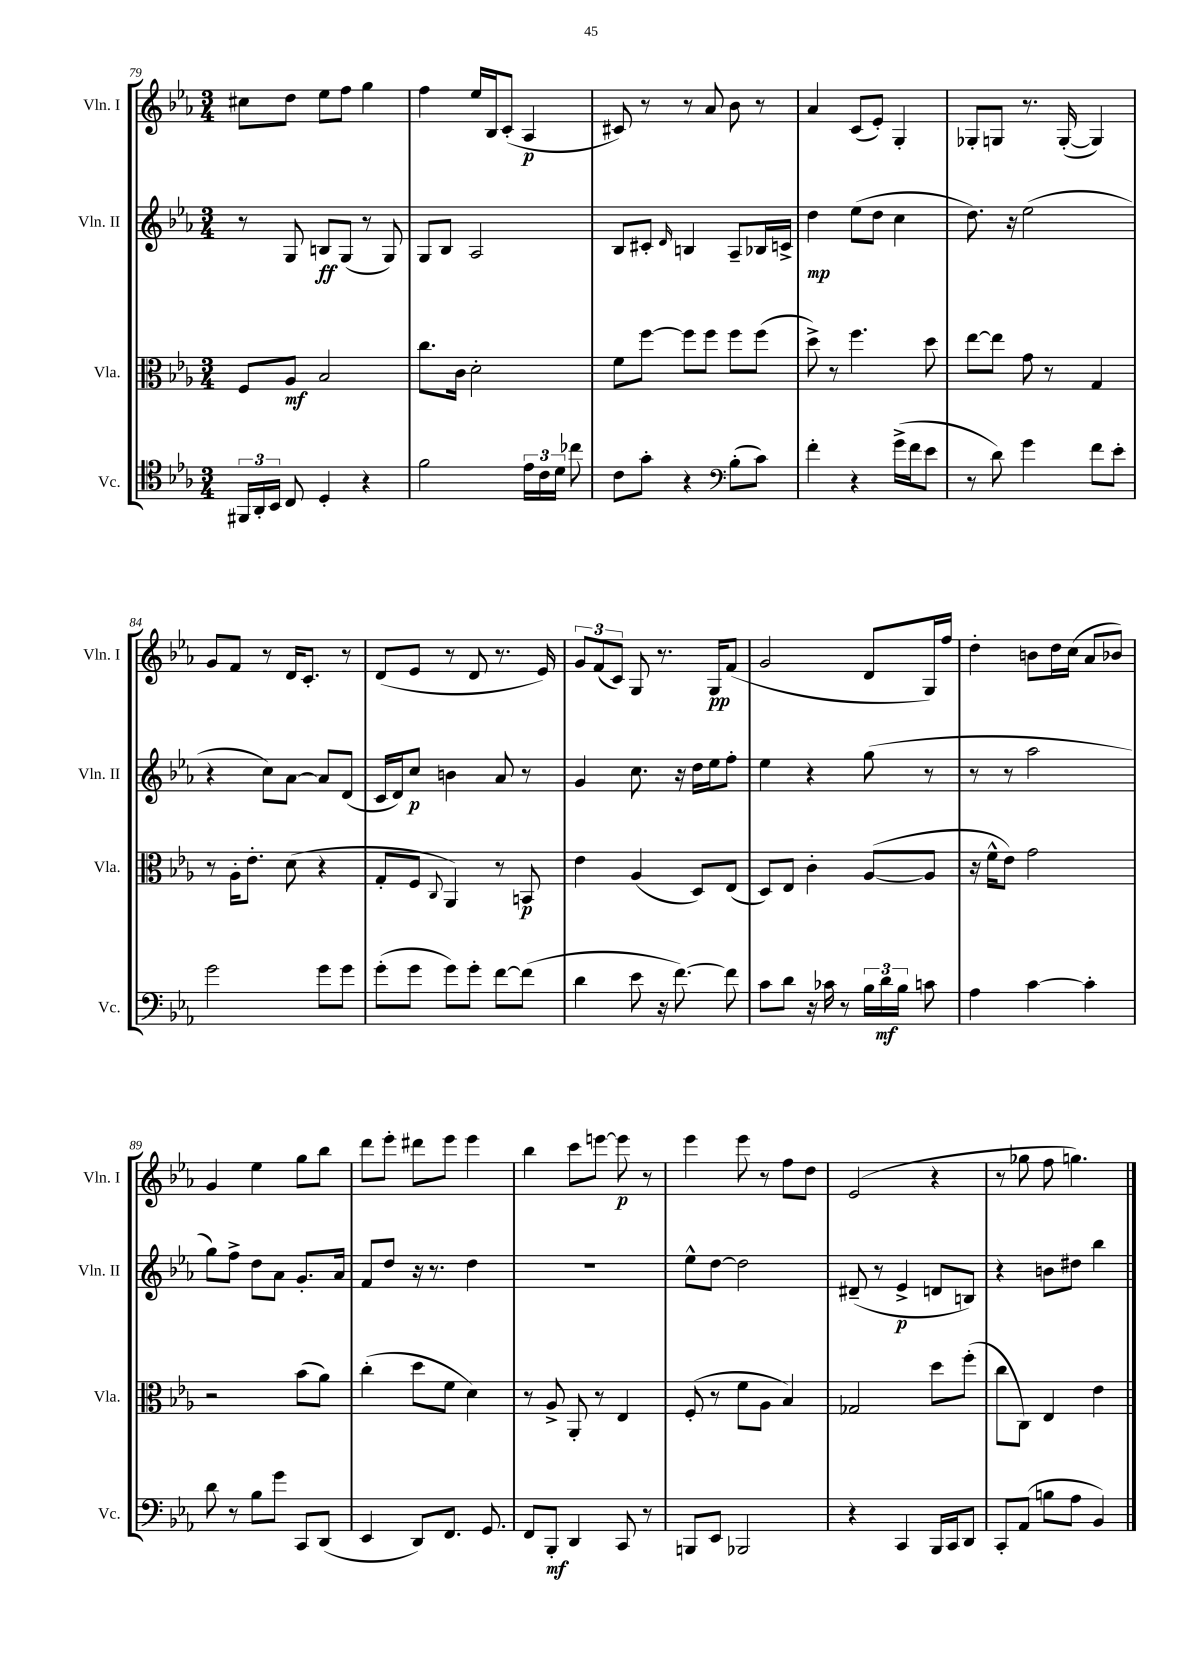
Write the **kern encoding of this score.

**kern	**kern	**kern	**kern
*staff4	*staff3	*staff2	*staff1
*clefC4	*clefC3	*clefG2	*clefG2
*k[b-e-a-]	*k[b-e-a-]	*k[b-e-a-]	*k[b-e-a-]
*M3/4	*M3/4	*M3/4	*M3/4
24FF#/LL	8F/L	8r	8cc#\L
24AA-'/	.	.	.
24BB-/JJ	.	.	.
8C/	8A-/J	8G/	8dd\J
4D'/	2B-/	8B/L	8ee-\L
.	.	(8G/J	8ff\J
4r	.	8r	4gg\
.	.	8G/)	.
=	=	=	=
2f\	8.cc\L	8G/L	4ff\
.	.	8B-/J	.
.	16c\Jk	.	.
.	2d'\	2A-/	16ee-/LL
.	.	.	16B-/J
.	.	.	(8c'/J
24e-\LL	.	.	4A-/
24c\	.	.	.
24d\JJ	.	.	.
8cc-\	.	.	.
=	=	=	=
8c\L	8f\L	8B-/L	8c#/)
8g'\J	[8ff\J	8c#'/J	8r
.	.	16qqd/	.
4r	8ff\]L	4B/	8r
.	8ff\J	.	8a-/
*clefF4	*	*	*
(8B-'\L	8ff\L	8A-~/L	8b-\
8c\J)	(8ff\J	16B-/L	8r
.	.	16c^/JJ	.
=	=	=	=
4f'\	8dd^\)	4dd\	4a-/
.	8r	.	.
4r	4.ff\	(8ee-\L	(8c/L
.	.	8dd\J	8e-'/J)
(16g^\LL	.	4cc\	4G'/
16f\J	.	.	.
8e-\J	8dd\	.	.
=	=	=	=
8r	[8ee-\L	8.dd\)	8G-'/L
8d\)	8ee-\]J	.	8G/J
.	.	16r	.
4g\	8g\	(2ee-\	8.r
.	8r	.	.
.	.	.	([16G'/
8f\L	4G/	.	4G/])
8e-'\J	.	.	.
=	=	=	=
2g\	8r	4r	8g/L
.	16A-'\LK	.	8f/J
.	8.e-'\J	.	.
.	.	8cc\L)	8r
.	(8d\	[8a-\J	16d/LK
.	.	.	8.c'/J
8g\L	4r	8a-/]L	.
8g\J	.	(8d/J	8r
=	=	=	=
(8g'\L	8G'/L	16c/LL	(8d/L
.	.	16d/J)	.
8g\J	8F/J	8cc/J	8e-/J
.	8qqC/	.	.
8g\L)	4AA-/)	4b\	8r
8g'\J	.	.	8d/
[8f\L	8r	8a-/	8.r
(8f\]J	8BB/	8r	.
.	.	.	16e-/)
=	=	=	=
4d\	4e-\	4g/	12g/L
.	.	.	(12f/
.	.	.	12c/J)
8e-\	(4A-/	8.cc\	8G/
16r	.	.	8.r
[8.f\)	.	16r	.
.	8D/L)	16dd\LL	.
.	.	16ee-\J	16G/LK
8f\]	(8E-/J	8ff'\J	(8f/J
=	=	=	=
8c\L	8D/L)	4ee-\	2g/
8d\J	8E-/J	.	.
16r	4c'\	4r	.
16c-\	.	.	.
8r	.	.	.
24B-\LL	([8A-/L	(8gg\	8d/L
24d\	.	.	.
24B-\JJ	.	.	.
8c\	8A-/]J	8r	16G/L)
.	.	.	16ff/JJ
=	=	=	=
4A-\	16r	8r	4dd'\
.	16f^^\LK	.	.
.	8e-\J)	8r	.
[4c\	2g\	2aa-\	8b\L
.	.	.	16dd\L
.	.	.	(16cc\JJ
4c'\]	.	.	8a-/L
.	.	.	8b-/J)
=	=	=	=
8d\	2r	8gg\L)	4g/
8r	.	8ff^\J	.
8B-\L	.	8dd\L	4ee-\
8g\J	.	8a-\J	.
8CC/L	(8b-\L	8.g'/L	8gg\L
(8DD/J	8a-\J)	.	8bb-\J
.	.	16a-/Jk	.
=	=	=	=
4EE-/	(4cc'\	8f/L	8ddd\L
.	.	8dd/J	8eee-'\J
8DD/L)	8dd\L	16r	8ddd#\L
.	.	8.r	.
8.FF/J	8f\J	.	8eee-\J
.	4d\)	4dd\	4eee-\
8.GG/	.	.	.
=	=	=	=
8FF/L	8r	2.r	4bb-\
8BBB-'/J	8A-^/	.	.
4DD/	8AA-'/	.	8ccc\L
.	8r	.	[8eee\J
8CC/	4E-/	.	8eee\]
8r	.	.	8r
=	=	=	=
8BBB/L	(8F'/	8ee-^^\L	4eee-\
8EE-/J	8r	[8dd\J	.
2BBB-/	8f\L	2dd\]	8eee-\
.	8A-\J	.	8r
.	4B-/)	.	8ff\L
.	.	.	8dd\J
=	=	=	=
4r	2G-/	(8d#~/	(2e-/
.	.	8r	.
4CC/	.	4e-^/	.
16BBB-/LL	8dd\L	8d/L	4r
16CC/J	.	.	.
8DD/J	(8ff'\J	8B/J)	.
=	=	=	=
8CC'/L	8cc\L	4r	8r
(8AA-/J	8C\J)	.	8gg-\
8B\L	4E-/	8b\L	8ff\
8A-\J	.	8dd#\J	4.gg\)
4BB-/)	4e-\	4bb-\	.
==	==	==	==
*-	*-	*-	*-
